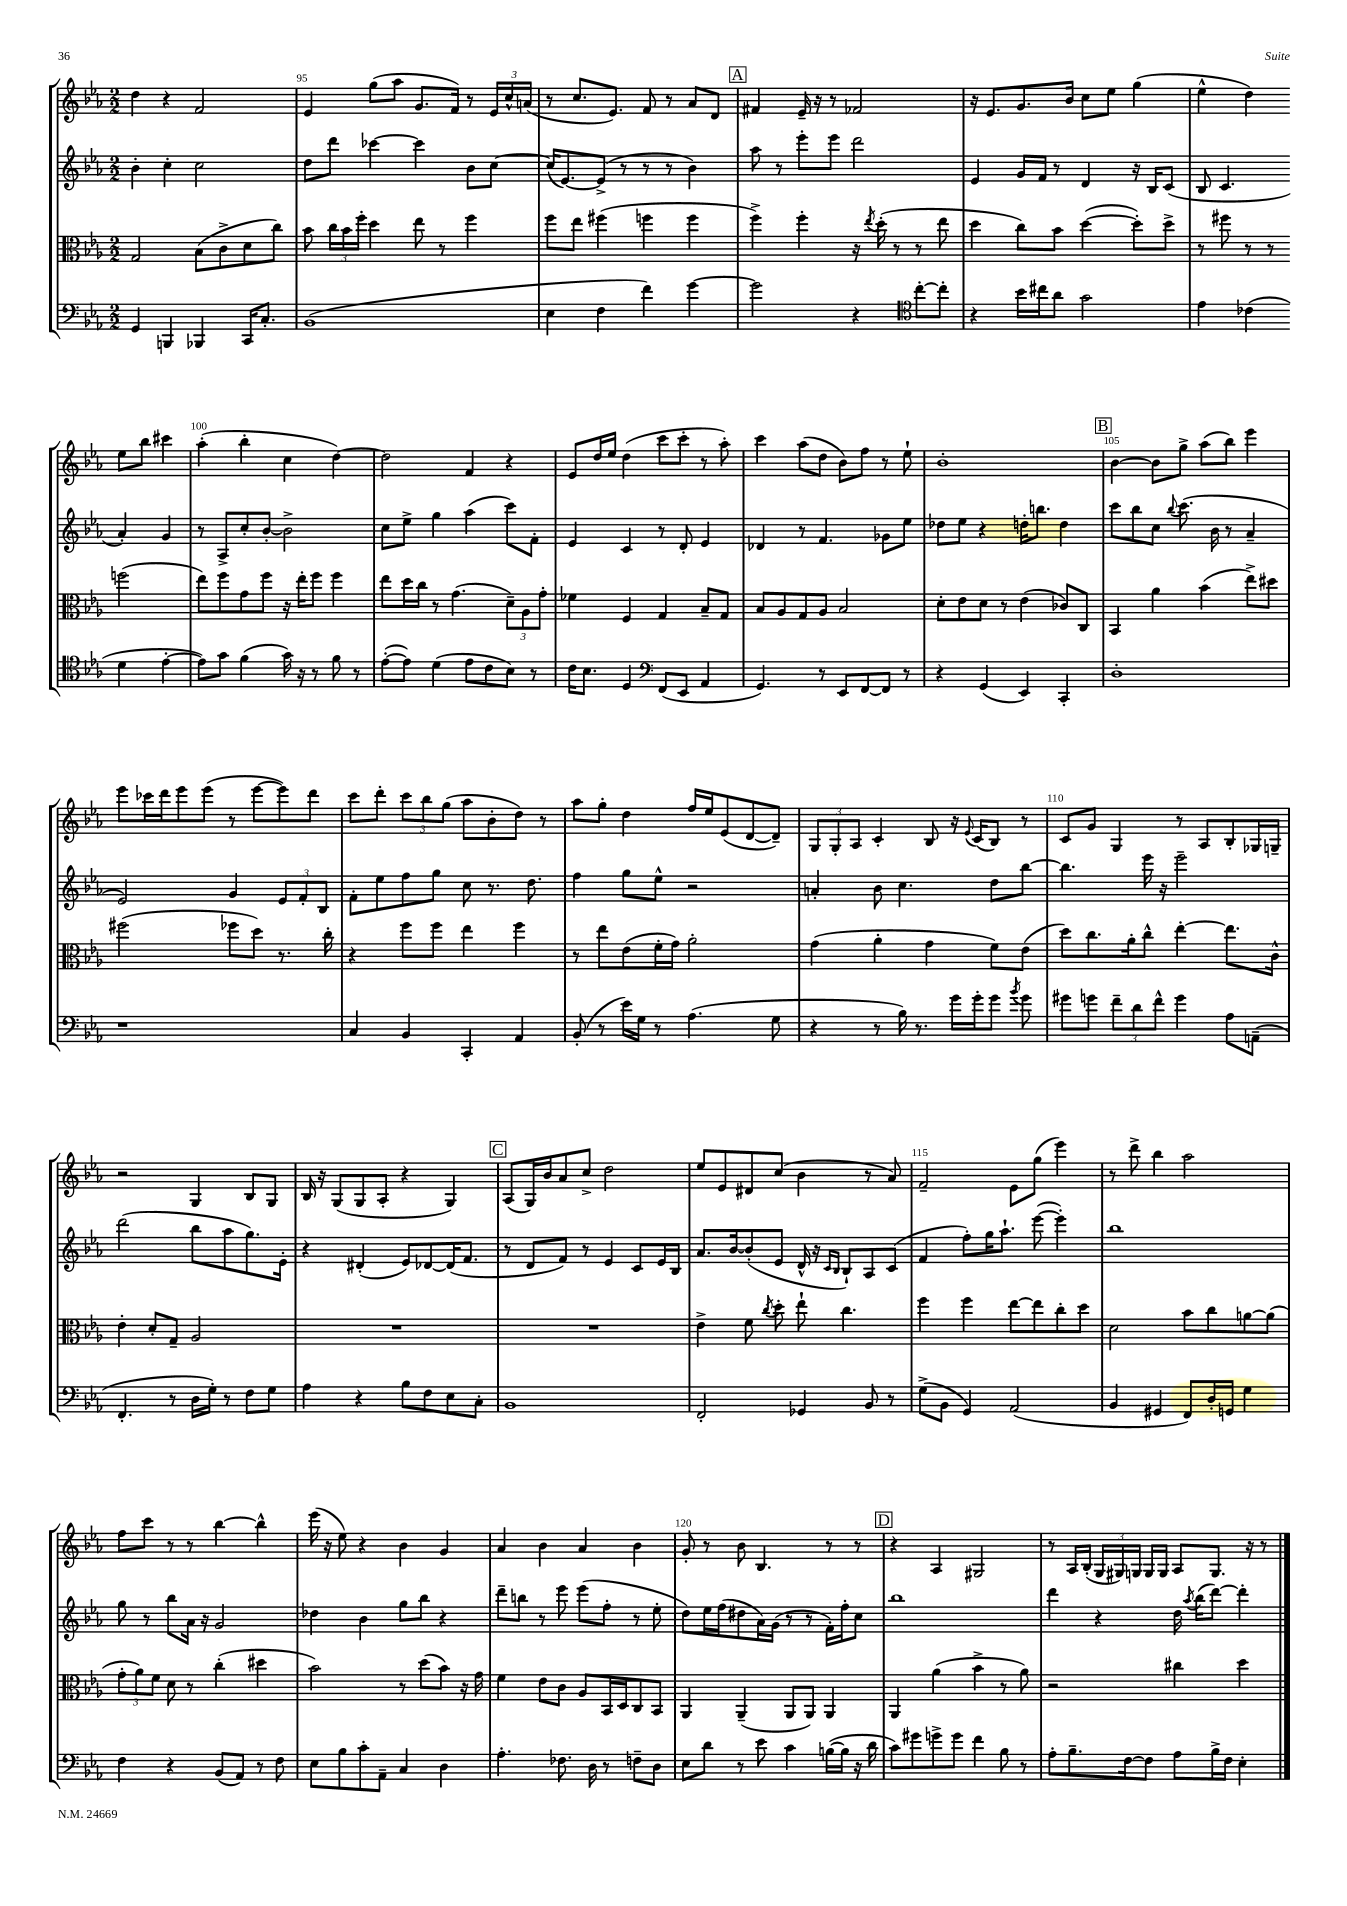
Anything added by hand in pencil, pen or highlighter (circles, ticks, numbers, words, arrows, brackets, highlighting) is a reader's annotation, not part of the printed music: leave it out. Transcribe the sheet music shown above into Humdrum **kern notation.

**kern	**kern	**kern	**kern
*staff4	*staff3	*staff2	*staff1
*clefF4	*clefC3	*clefG2	*clefG2
*k[b-e-a-]	*k[b-e-a-]	*k[b-e-a-]	*k[b-e-a-]
*M2/2	*M2/2	*M2/2	*M2/2
4GG	2G	4b-'	4dd
4BBB	.	4cc'	4r
4BBB-	(8B-	2cc	2f
.	8c^	.	.
16CC	8d	.	.
8.C'	.	.	.
.	8cc)	.	.
=	=	=	=
(1BB-	8b-	8dd	4e-
.	24cc	8ddd	.
.	24b-	.	.
.	24ff'	.	.
.	4dd	[4ccc-	(8gg
.	.	.	8aa-
.	8ee-	4ccc-]	8.g
.	8r	.	.
.	.	.	16f)
.	4ff	8b-	8r
.	.	[8cc	24e-
.	.	.	24cc^^
.	.	.	(24a
=	=	=	=
4E-	8ff	(16cc]	8r
.	.	[8.e-)	.
.	8ee-	.	8.cc
4F	(4ff#	(8e-^]	.
.	.	.	8.e-)
.	.	8r	.
4f)	4ff	8r	8f
.	.	8r	8r
[4g	4ff	4b-)	8a-
.	.	.	8d
=	=	=	=
2g]	4ff^)	8aa-	4f#
.	.	8r	.
.	4ff'	8eee-'	16e-~
.	.	.	16r
.	.	8eee-	8r
4r	16r	2ddd	2f-
.	8qee-	.	.
.	(16dd'	.	.
.	8r	.	.
*clefC4	*	*	*
[8cc'	8r	.	.
8cc']	8ee-	.	.
=	=	=	=
4r	4dd	4e-	16r
.	.	.	8.e-
16b-	8cc)	16g	8.g
16cc#	.	16f	.
8a-	8b-	8r	.
.	.	.	16b-
2g	([4dd	4d	8cc
.	.	.	8ee-
.	8dd'])	16r	(4gg
.	.	16B-	.
.	8dd^	(8c	.
=	=	=	=
4e-	8r	8B-	4ee-^^
.	8ff#	4.c	.
(4c-	8r	.	4dd)
.	8r	.	.
4d	(2ff	4a-')	8ee-
.	.	.	8bb-
[4e-'	.	4g	4ccc#
=	=	=	=
8e-])	8ee-)	8r	(4aa-'
8g	8ff	8A-^	.
(4f	8g	8cc'	4bb-'
.	8ff	[8b-'	.
16g)	16r	2b-^]	4cc
16r	16ee-'	.	.
8r	8ff	.	.
8f	4ff	.	[4dd)
8r	.	.	.
=	=	=	=
([8e-'	8ee-	8cc	2dd]
8e-])	16dd	8ee-^	.
.	16cc	.	.
(4d	8r	4gg	.
.	(4.g	.	.
8e-	.	(4aa-	4f
8c	.	.	.
8B-)	12d~)	8ccc)	4r
.	12A-	.	.
8r	.	8f'	.
.	12g'	.	.
=	=	=	=
16c	4f-	4e-	8e-
8.B-	.	.	.
.	.	.	16dd
.	.	.	16ee-
4D	4F	4c	(4dd
*clefF4	*	*	*
(8FF	4G	8r	8ccc
8EE-	.	8d'	8ccc'
4AA-	8B-~	4e-	8r
.	8G	.	8aa-')
=	=	=	=
4.GG)	8B-	4d-	4ccc
.	8A-	.	.
.	8G	8r	(8aa-
8r	8A-	4.f	8dd
8EE-	2B-	.	8b-)
[8FF	.	.	8ff
8FF]	.	8g-	8r
8r	.	8ee-	8ee-`
=	=	=	=
4r	8d'	8dd-	1b-'
.	8e-	8ee-	.
(4GG	8d	4r	.
.	8r	.	.
4EE-)	(4e-	16dd'	.
.	.	8.bb	.
4CC'	8c-)	4dd	.
.	8C	.	.
=	=	=	=
1D'	4BB-	8ccc	[4b-
.	.	8bb-	.
.	4a-	8cc	8b-]
.	.	8qqbb-	.
.	.	(8.ccc	8gg^
.	(4b-	.	(8aa-
.	.	16b-	.
.	.	8r	8bb-)
.	8ee-^)	4a-~	4eee-
.	8dd#	.	.
=	=	=	=
1r	(2ff#	2e-)	8eee-
.	.	.	16ccc-
.	.	.	16ddd
.	.	.	8eee-
.	.	.	(8eee-
.	8ff-	4g	8r
.	8dd)	.	[8eee-
.	8.r	12e-	8eee-])
.	.	12f'	.
.	.	.	8ddd
.	.	12B-	.
.	16cc'	.	.
=	=	=	=
4C	4r	8f'	8ccc
.	.	8ee-	8ddd'
4BB-	8ff	8ff	12ccc
.	.	.	12bb-
.	8ff	8gg	.
.	.	.	(12gg
4CC'	4ee-	8cc	8aa-
.	.	8.r	8b-'
4AA-	4ff	.	8dd)
.	.	8.dd	.
.	.	.	8r
=	=	=	=
(8BB-'	8r	4ff	8aa-
8r	8ee-	.	8gg'
16e-)	(8e-	8gg	4dd
16G	.	.	.
8r	16f'	8ee-^^	.
.	16g)	.	.
(4.A-	2a-'	2r	16ff
.	.	.	16ee-
.	.	.	(8e-
.	.	.	[8d
8G	.	.	8d~])
=	=	=	=
4r	(4g	4a'	12G
.	.	.	12G'
.	.	.	12A-
8r	4a-'	8b-	4c'
16B-)	.	4.cc	.
8.r	.	.	.
.	4g	.	8B-
16g	.	.	16r
.	.	.	8qqe-
16g'	.	.	(16c
8g	8f)	8dd	8B-)
8qb-	.	.	.
8g	(8e-	[8bb-	8r
=	=	=	=
8g#	8dd)	4.bb-]	8c
8g	8.cc	.	8g
12f~	.	.	4G
.	16a-'	.	.
12d	.	.	.
.	8cc^^	16eee-	.
12f^^	.	.	.
.	.	16r	.
4g	[4ee-'	2eee-~	8r
.	.	.	8A-
8A-	8.ee-]	.	8B-'
(8AA~	.	.	16G-
.	16c^^	.	16G~
=	=	=	=
4.FF'	4e-'	(2ddd	2r
.	8d'	.	.
8r	8G~	.	.
16D	2A-	8bb-	4G
16G')	.	.	.
8r	.	8aa-	.
8F	.	8.gg)	8B-
8G	.	.	8G
.	.	16e-'	.
=	=	=	=
4A-	1r	4r	16B-
.	.	.	16r
.	.	.	(8G
4r	.	(4d#'	8G
.	.	.	8A-'
8B-	.	8e-)	4r
8F	.	[8d-	.
8E-	.	(16d-]	4G)
.	.	8.f	.
8C'	.	.	.
=	=	=	=
1BB-	1r	8r	(8A-
.	.	8d	16G)
.	.	.	16b-
.	.	8f)	8a-
.	.	8r	8cc^
.	.	4e-	2dd
.	.	8c	.
.	.	16e-	.
.	.	16B-	.
=	=	=	=
2FF'	4e-^	8.a-	8ee-
.	.	.	8e-
.	.	[16b-	.
.	8f	(8b-']	8d#
.	8qcc	.	.
.	8dd'	8e-	(8cc
4GG-	8ee-`	16d^^	4b-
.	.	16r	.
.	.	16qqc	.
.	.	16qqB-	.
.	4.cc	8B-`)	.
8BB-	.	8A-	8r
8r	.	(8c	8a-)
=	=	=	=
(8G^	4ff	4f	2f~
8BB-	.	.	.
4GG)	4ff	8ff')	.
.	.	16gg	.
.	.	8.aa-`	.
(2AA-	[8ee-	.	8e-
.	8ee-]	([8eee-	(8gg
.	8cc'	4eee-'])	4eee-)
.	8dd	.	.
=	=	=	=
4BB-	2d	1bb-	8r
.	.	.	8ddd^
4GG#	.	.	4bb-
8FF)	8b-	.	2aa-
16D'	8cc	.	.
16GG	.	.	.
4G	[8a	.	.
.	(8a]	.	.
=	=	=	=
4F	12g'	8gg	8ff
.	12a-)	.	.
.	.	8r	8ccc
.	12f	.	.
4r	8d	8bb-	8r
.	8r	16a-	8r
.	.	16r	.
(8BB-	(4cc'	2g	[4bb-
8AA-)	.	.	.
8r	4dd#	.	4bb-^^]
8F	.	.	.
=	=	=	=
8E-	2b-)	4dd-	(16eee-
.	.	.	16r
8B-	.	.	8ee-)
8c'	.	4b-	4r
8AA-~	.	.	.
4C	8r	8gg	4b-
.	(8dd	8bb-	.
4D	8b-)	4r	4g
.	16r	.	.
.	16g	.	.
=	=	=	=
4.A-'	4f	8ddd~	4a-
.	.	8bb	.
.	8e-	8r	4b-
8.F-	8c	8eee-	.
.	8A-	(8eee-	4a-
16D	.	.	.
8r	16BB-	8ff'	.
.	16D	.	.
8F~	8C	8r	4b-
8D	8BB-	8ee-'	.
=	=	=	=
8E-	4AA-	8dd)	8g'
8d	.	16ee-	8r
.	.	(16ff	.
8r	(4AA-~	8dd#	8b-
8e-	.	16a-)	4.B-
.	.	(16g	.
4c	8AA-	8r	.
.	8AA-)	8r	.
([16B	4AA-	16f')	8r
16B]	.	16ff'	.
16r	.	8cc	8r
16d	.	.	.
=	=	=	=
8c)	4AA-	1bb-	4r
8g#	.	.	.
8g^	(4a-	.	4A-
8g	.	.	.
4f	4b-^	.	2G#
8B-	8r	.	.
8r	8a-)	.	.
=	=	=	=
8A-'	2r	4ddd	8r
8.B-~	.	.	16A-
.	.	.	(16B-'
.	.	4r	24G
.	.	.	24G#)
[16F	.	.	.
.	.	.	24G
8F]	.	.	16G
.	.	.	16G
8A-	4cc#	16dd	8A-
.	.	8qaa-	.
.	.	(16bb-	.
16B-^	.	[8ddd)	8.G
16F	.	.	.
4E-'	4dd	4ddd']	.
.	.	.	16r
.	.	.	8r
==	==	==	==
*-	*-	*-	*-
